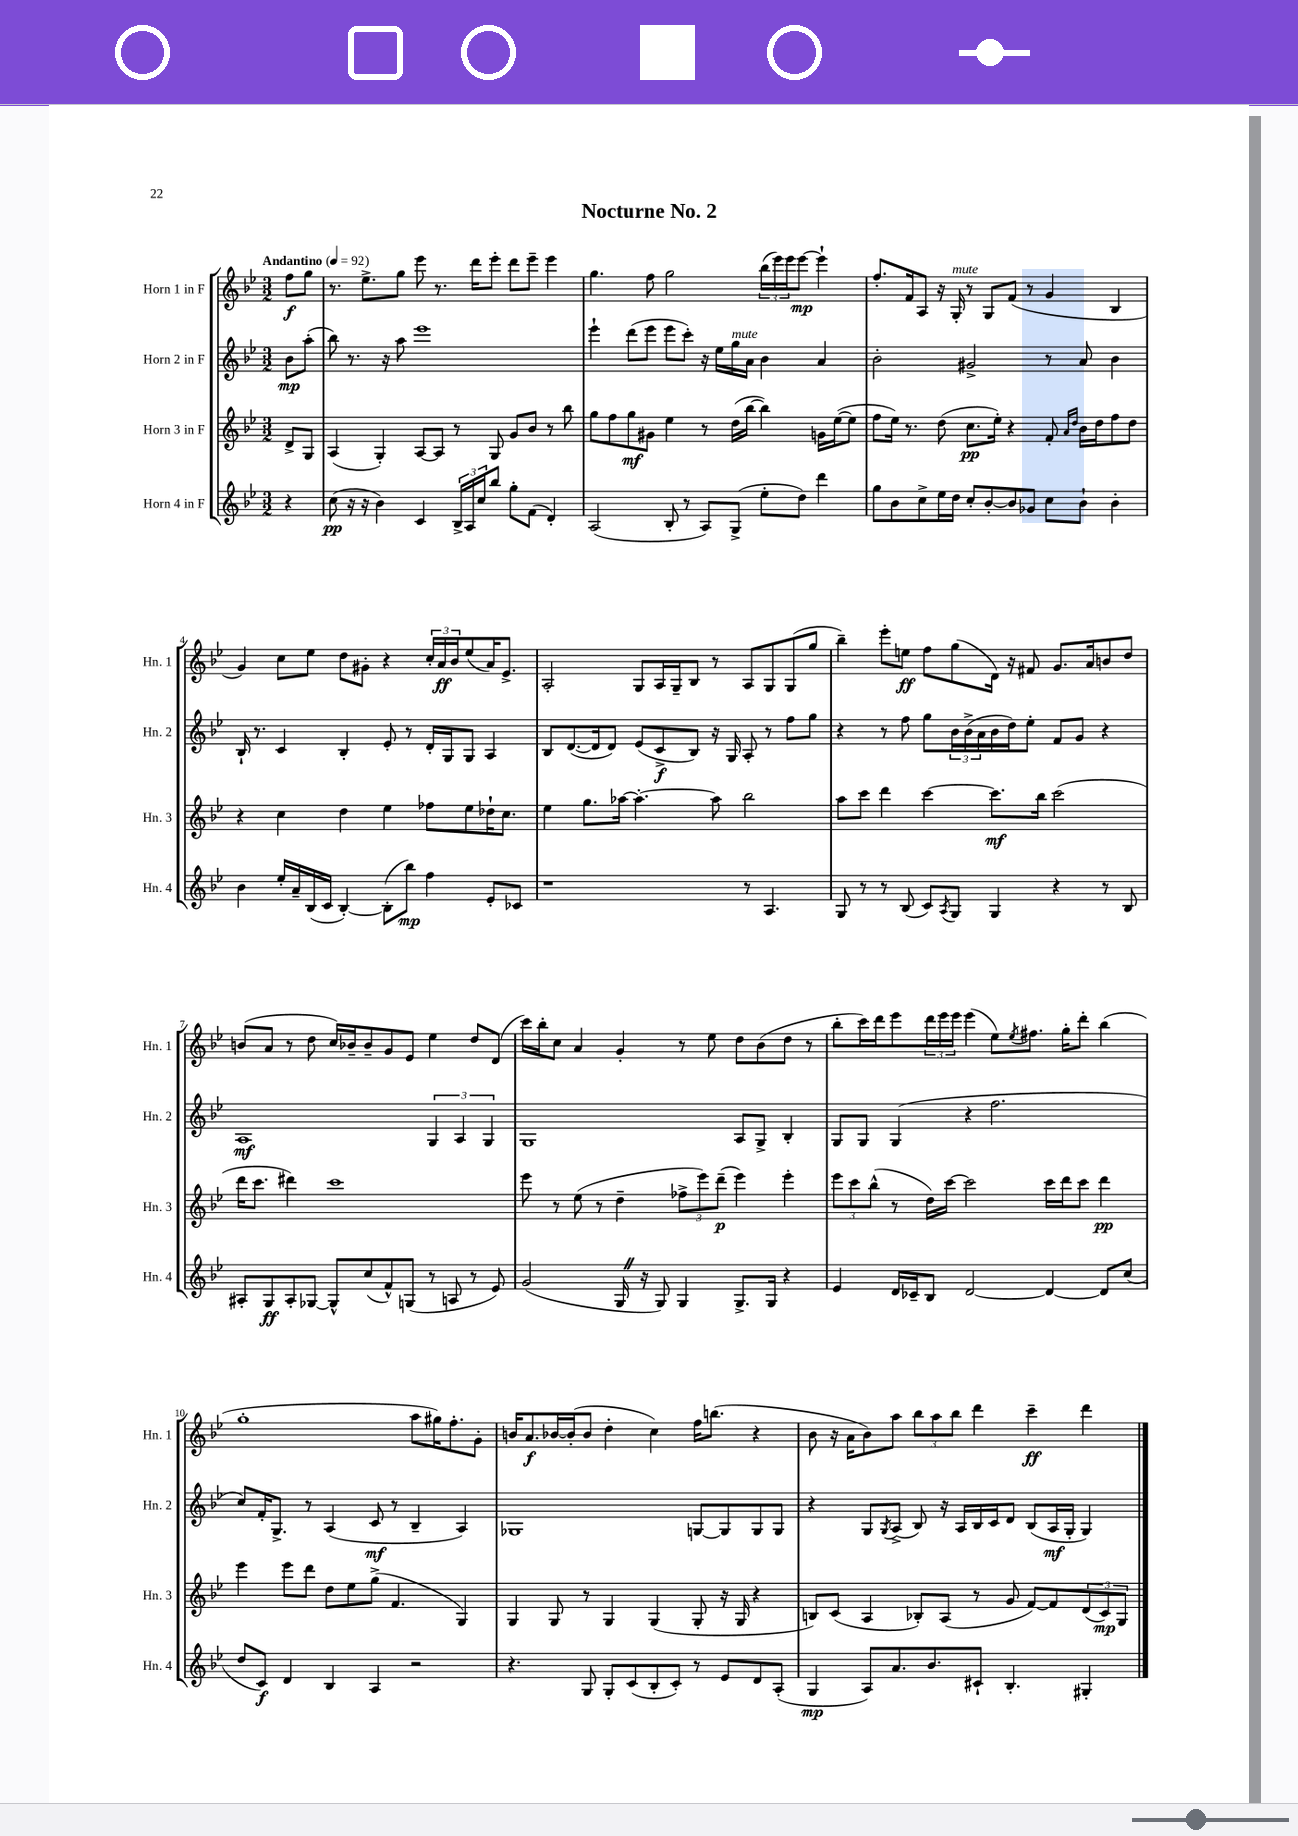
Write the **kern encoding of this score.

**kern	**kern	**kern	**kern
*staff4	*staff3	*staff2	*staff1
*clefG2	*clefG2	*clefG2	*clefG2
*k[b-e-]	*k[b-e-]	*k[b-e-]	*k[b-e-]
*M3/2	*M3/2	*M3/2	*M3/2
*MM92	*MM92	*MM92	*MM92
4r	8d^	8b-	8ff
.	8G	(8aa'	8gg
=	=	=	=
(8cc	(4A	8bb-)	8.r
16r	.	8.r	.
16r	.	.	8.ee-^
4b-)	4G')	.	.
.	.	16r	.
.	.	8aa	8gg
4c	[8A	1eee-	8eee-
.	8A]	.	8.r
24B-^	8r	.	.
24A	.	.	.
.	.	.	16ddd
24cc	.	.	.
8bb-	8G	.	8eee-'
8gg'	8g	.	8ddd
(8f	8b-	.	8eee-~
4d')	8r	.	4eee-
.	8bb-	.	.
=	=	=	=
(2A	8gg	4eee-`	4.gg
.	8ff	.	.
.	8gg	(8ddd	.
.	8g#	8eee-	8ff
8B-'	4ee-	8eee-	2gg
8r	.	8ccc')	.
8A)	8r	16r	.
.	.	16ee-	.
(8G^	(16dd	16gg	.
.	[16bb-	16a	.
8ee-'	4bb-])	4b-	(24bb-
.	.	.	24eee-)
.	.	.	24eee-
8dd)	.	.	[8eee-
4ddd	16g	4a	4eee-`]
.	([16ee-	.	.
.	8ee-]	.	.
=	=	=	=
8gg	8ff	2b-'	8.ff'
8b-	16ee-)	.	.
.	8.r	.	16f
8cc^	.	.	8A
16ee-	(8dd	.	16r
16dd	.	.	16G'
8cc'	8.cc	2g#^	8r
[8b-'	.	.	8G
.	16ee-')	.	.
8b-]	4r	.	(8f
8g-	.	.	8r
8cc	8f'	8r	4g
.	16qqa	.	.
.	16qqdd	.	.
8b-`	16b-	8a	.
.	16dd	.	.
4b-'	8ff	4b-	4B-
.	8dd	.	.
=	=	=	=
4b-	4r	16B-`	4g)
.	.	8.r	.
16ee-'	4cc	4c	8cc
16a~	.	.	.
(16B-	.	.	8ee-
16c	.	.	.
[4B-')	4dd	4B-'	8dd
.	.	.	8g#'
(8B-']	4ee-	8e-'	4r
8bb-)	.	8r	.
4ff	8ff-	16d'	24cc'
.	.	.	24a
.	.	16G	.
.	.	.	24b-
.	8ee-	8G	(8ee-
8e-'	16dd-`	4A	16a)
.	8.cc	.	8.e-^
8c-	.	.	.
=	=	=	=
1r	4ee-	8B-	2A'
.	.	([8.d	.
.	8.gg	.	.
.	.	16d]	.
.	.	8d)	.
.	[16aa-	.	.
.	4.aa-'_	(8e-	8G
.	.	8c^	16A
.	.	.	16G~
.	.	8B-)	8B-
.	8aa-]	16r	8r
.	.	16G	.
8r	2bb-	8A'	8A
4.A	.	8r	8G
.	.	8ff	(8G
.	.	8gg	8gg
=	=	=	=
8G	8aa	4r	4bb-~)
8r	8ccc	.	.
8r	4ddd	8r	8eee-'
(8B-	.	8ff	8ee
8c)	[4ccc	8gg	8ff
8qA	.	.	.
8G	.	24b-	(8gg
.	.	(24b-^	.
.	.	24a	.
4G	8.ccc]	16b-	16d)
.	.	16dd)	16r
.	.	8ee-'	8f#
.	16bb-	.	.
4r	(2ccc	8f	8.g
.	.	8g	.
.	.	.	16a
8r	.	4r	8b
8B-	.	.	8dd
=	=	=	=
8A#'	16ddd	1A	(8b
.	8.ccc	.	.
8G	.	.	8a
8A#'	4ddd#)	.	8r
[8G-	.	.	8dd
8G-^^]	1ccc	.	16cc)
.	.	.	16b-~
(8cc	.	.	8b-~
8f^^)	.	.	8g
(8G	.	.	8e-
8r	.	6G	4ee-
8A	.	.	.
.	.	6A	.
8r	.	.	8dd
.	.	6G	.
8e-)	.	.	(8d
=	=	=	=
(2g	8eee-	1G	16ccc)
.	.	.	16bb-'
.	8r	.	8cc
.	(8ee-	.	4a
.	8r	.	.
16G	4dd~	.	4g'
16r	.	.	.
8G)	.	.	.
4G	12ff-^	.	8r
.	12eee-)	.	.
.	.	.	8ee-
.	(12ddd~	.	.
8.G^	4eee-)	8A	8dd
.	.	8G^	(8b-
16G	.	.	.
4r	4eee-'	4B-'	8dd
.	.	.	8r
=	=	=	=
4e-	12eee-	8G	8bb-'
.	12ccc	.	.
.	.	8G	16ccc)
.	(12bb-^^	.	.
.	.	.	16ddd
16d	8r	(4G	8eee-
16c-~	.	.	.
8B-	16dd)	.	24ddd
.	.	.	24eee-
.	[16ccc	.	.
.	.	.	24eee-
[2d	2ccc]	4r	(4eee-
.	.	2.ff	8ee-)
.	.	.	8qee-
.	.	.	8.ff#
4d_	16ccc	.	.
.	16ddd	.	16gg'
.	8ccc	.	8ddd'
8d]	4ddd	.	(4bb-
(8cc	.	.	.
=	=	=	=
8dd	4eee-	8cc)	1gg'
8c)	.	16f'	.
.	.	8.G^	.
4d	8eee-	.	.
.	8ddd	8r	.
4B-	8dd	(4A	.
.	8ee-	.	.
4A	(8gg^	8c	.
.	4.f	8r	.
2r	.	4B-~	8aa
.	.	.	16gg#)
.	.	.	8.ff'
.	4G)	4A)	.
.	.	.	8g'
=	=	=	=
4.r	4G	1G-	16b
.	.	.	8.a
.	8G	.	[16b-
.	.	.	(16b-']
8G	8r	.	8b-
8G'	4G	.	4dd'
(8c	.	.	.
8B-'	(4G	.	4cc)
8c')	.	.	.
8r	8G'	[8G	16ff
.	.	.	(8.bb
8e-	16r	8G]	.
.	16G	.	.
8d	4r	8G	4r
(8A'	.	8G	.
=	=	=	=
4G	8B)	4r	8b-
.	(8c	.	16r
.	.	.	16a
8A)	4A	8G	8b-)
.	.	8qG	.
8.a	.	(8A^	8aa
.	8B-')	8B-)	12bb-
8.b-	.	.	.
.	.	.	12aa
.	(8A	16r	.
.	.	.	12bb-
.	.	16A	.
8c#`	8r	16B-	4ddd
.	.	16c	.
4.B-'	8g	8d	.
.	[8f)	(8B-	4ccc~
.	8f]	16A	.
.	.	16G'	.
4G#'	(12d	4G)	4ddd
.	12c)	.	.
.	12G	.	.
==	==	==	==
*-	*-	*-	*-
